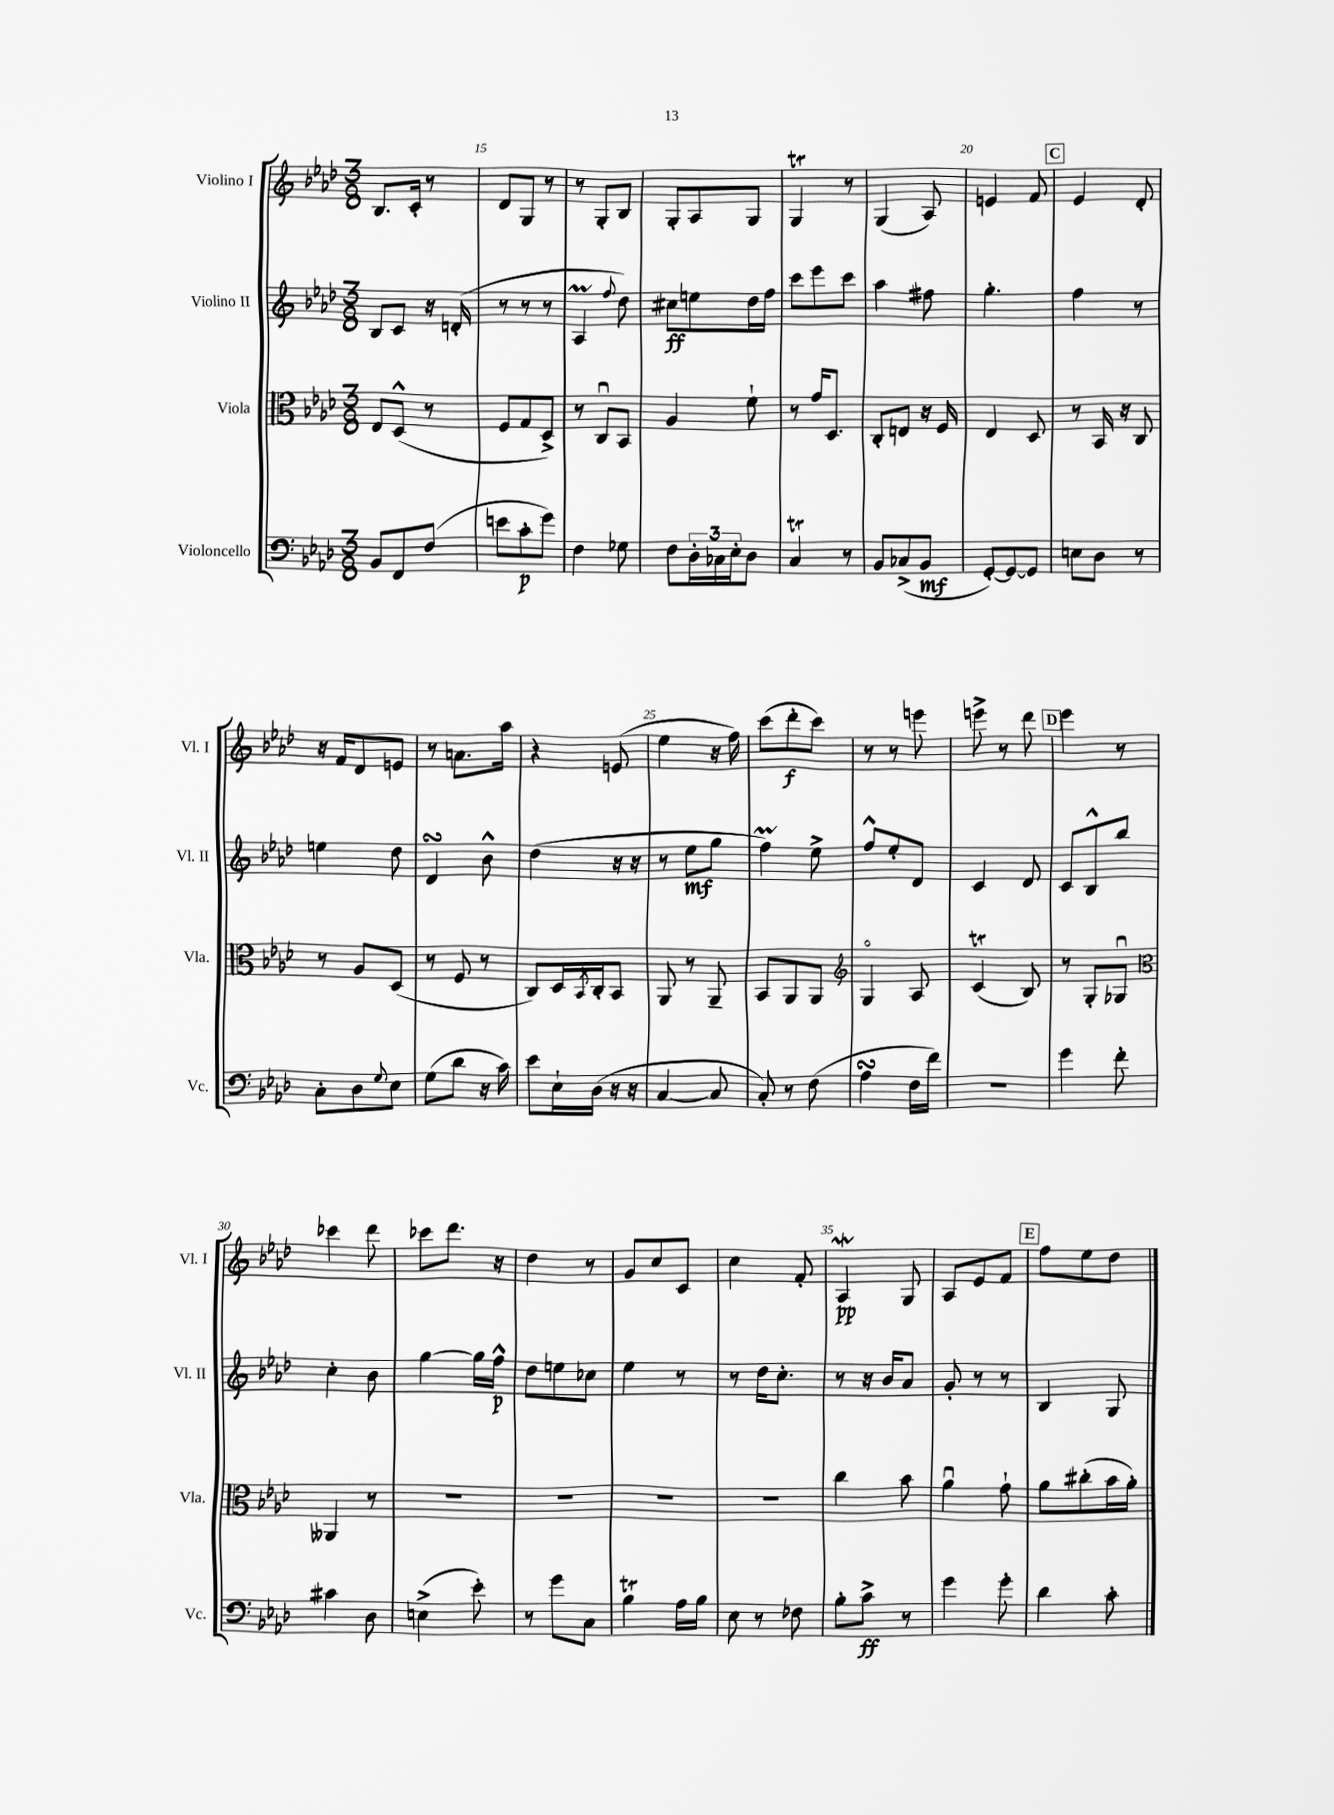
<<
\new StaffGroup <<
\new Staff = "s0" \with { instrumentName = "Violino I" shortInstrumentName = "Vl. I" } {
    \clef treble \key aes \major \numericTimeSignature \time 3/8
    bes8. c'16-. r8 |
    des'8 g8 r8 |
    r8 g8-. bes8 |
    g8-. aes8 g8 |
    g4\trill r8 |
    g4( aes8) |
    e'4 f'8 |
    \mark \markup { \box "C" } ees'4 des'8-. |
    r16 f'16 des'8 e'8 |
    r8 a'8. aes''16 |
    r4 e'8( |
    ees''4 r16 f''16) |
    c'''8( des'''8-.\f c'''8) |
    r8 r8 e'''8 |
    e'''8-> r8 des'''8 |
    \mark \markup { \box "D" } ees'''4 r8 |
    ces'''4 des'''8 |
    ces'''8 des'''8. r16 |
    des''4 r8 |
    g'8 c''8 c'8 |
    c''4 f'8-. |
    aes4\mordent\pp g8 |
    aes8 ees'8 f'8 |
    \mark \markup { \box "E" } f''8 ees''8 des''8 \bar "|." |
}
\new Staff = "s1" \with { instrumentName = "Violino II" shortInstrumentName = "Vl. II" } {
    \clef treble \key aes \major \numericTimeSignature \time 3/8
    bes8 c'8 r16 d'16-.( |
    r8 r8 r8 |
    aes4\prall \appoggiatura { f''8 } des''8) |
    cis''8\ff e''8 des''16 f''16 |
    c'''8 ees'''8 c'''8 |
    aes''4 fis''8 |
    g''4.-. |
    \mark \markup { \box "C" } f''4 r8 |
    e''4 des''8 |
    des'4\turn bes'8-^ |
    des''4( r16 r16 |
    r8 ees''8\mf g''8 |
    f''4\prall) ees''8-> |
    f''8-^ ees''8-. des'8 |
    c'4 des'8 |
    \mark \markup { \box "D" } c'8 bes8-^ bes''8 |
    c''4-. bes'8 |
    g''4~ g''16 f''16-^\p |
    des''8 e''8 ces''8 |
    ees''4 r8 |
    r8 des''16 c''8.-. |
    r8 r16 bes'16 aes'8 |
    g'8-. r8 r8 |
    \mark \markup { \box "E" } bes4 g8 \bar "|." |
}
\new Staff = "s2" \with { instrumentName = "Viola" shortInstrumentName = "Vla." } {
    \clef alto \key aes \major \numericTimeSignature \time 3/8
    ees8 des8-^( r8 |
    f8 g8 des8->) |
    r8 c8\downbow bes,8 |
    aes4 f'8-! |
    r8 g'16 des8. |
    c8-. e8 r16 f16 |
    ees4 des8 |
    \mark \markup { \box "C" } r8 bes,16 r16 c8 |
    r8 aes8 des8( |
    r8 f8 r8 |
    c8) des16 \acciaccatura { bes,8 } c16-. bes,8 |
    aes,8 r8 aes,8-- |
    bes,8 aes,8 aes,8 |
    \clef treble g4\flageolet aes8 |
    c'4\trill( bes8) |
    \mark \markup { \box "D" } r8 g8-. ges8\downbow |
    \clef alto aeses,4 r8 |
    R4. |
    R4. |
    R4. |
    R4. |
    c''4 bes'8 |
    aes'4\downbow g'8-! |
    \mark \markup { \box "E" } aes'8 cis''8-.( bes'16 aes'16-.) \bar "|." |
}
\new Staff = "s3" \with { instrumentName = "Violoncello" shortInstrumentName = "Vc." } {
    \clef bass \key aes \major \numericTimeSignature \time 3/8
    bes,8 f,8 f8( |
    e'8 c'8-.\p g'8) |
    f4 ges8 |
    f8 \tuplet 3/2 { des16-. ces16 ees16-. } des8 |
    c4\trill r8 |
    bes,8 ces8->( bes,8\mf |
    g,8~-.) g,8~ g,8 |
    \mark \markup { \box "C" } e8 des8 r8 |
    c8-. des8 \appoggiatura { g8 } ees8 |
    g8( des'8 r16 c'16) |
    ees'8 ees16-! des16( r16 r16 |
    c4~ c8 |
    c8-.) r8 f8( |
    aes4\turn f16 f'16) |
    r4. |
    \mark \markup { \box "D" } g'4 f'8-. |
    cis'4 des8 |
    e4->( ees'8-.) |
    r8 g'8 c8 |
    bes4\trill aes16 bes16 |
    ees8 r8 fes8 |
    bes8-. c'8->\ff r8 |
    g'4 g'8-. |
    \mark \markup { \box "E" } des'4 c'8-. \bar "|." |
}
>>
>>
\layout { \context { \Score currentBarNumber = #14 \override BarNumber.break-visibility = ##(#f #t #t) barNumberVisibility = #(every-nth-bar-number-visible 5) } }
